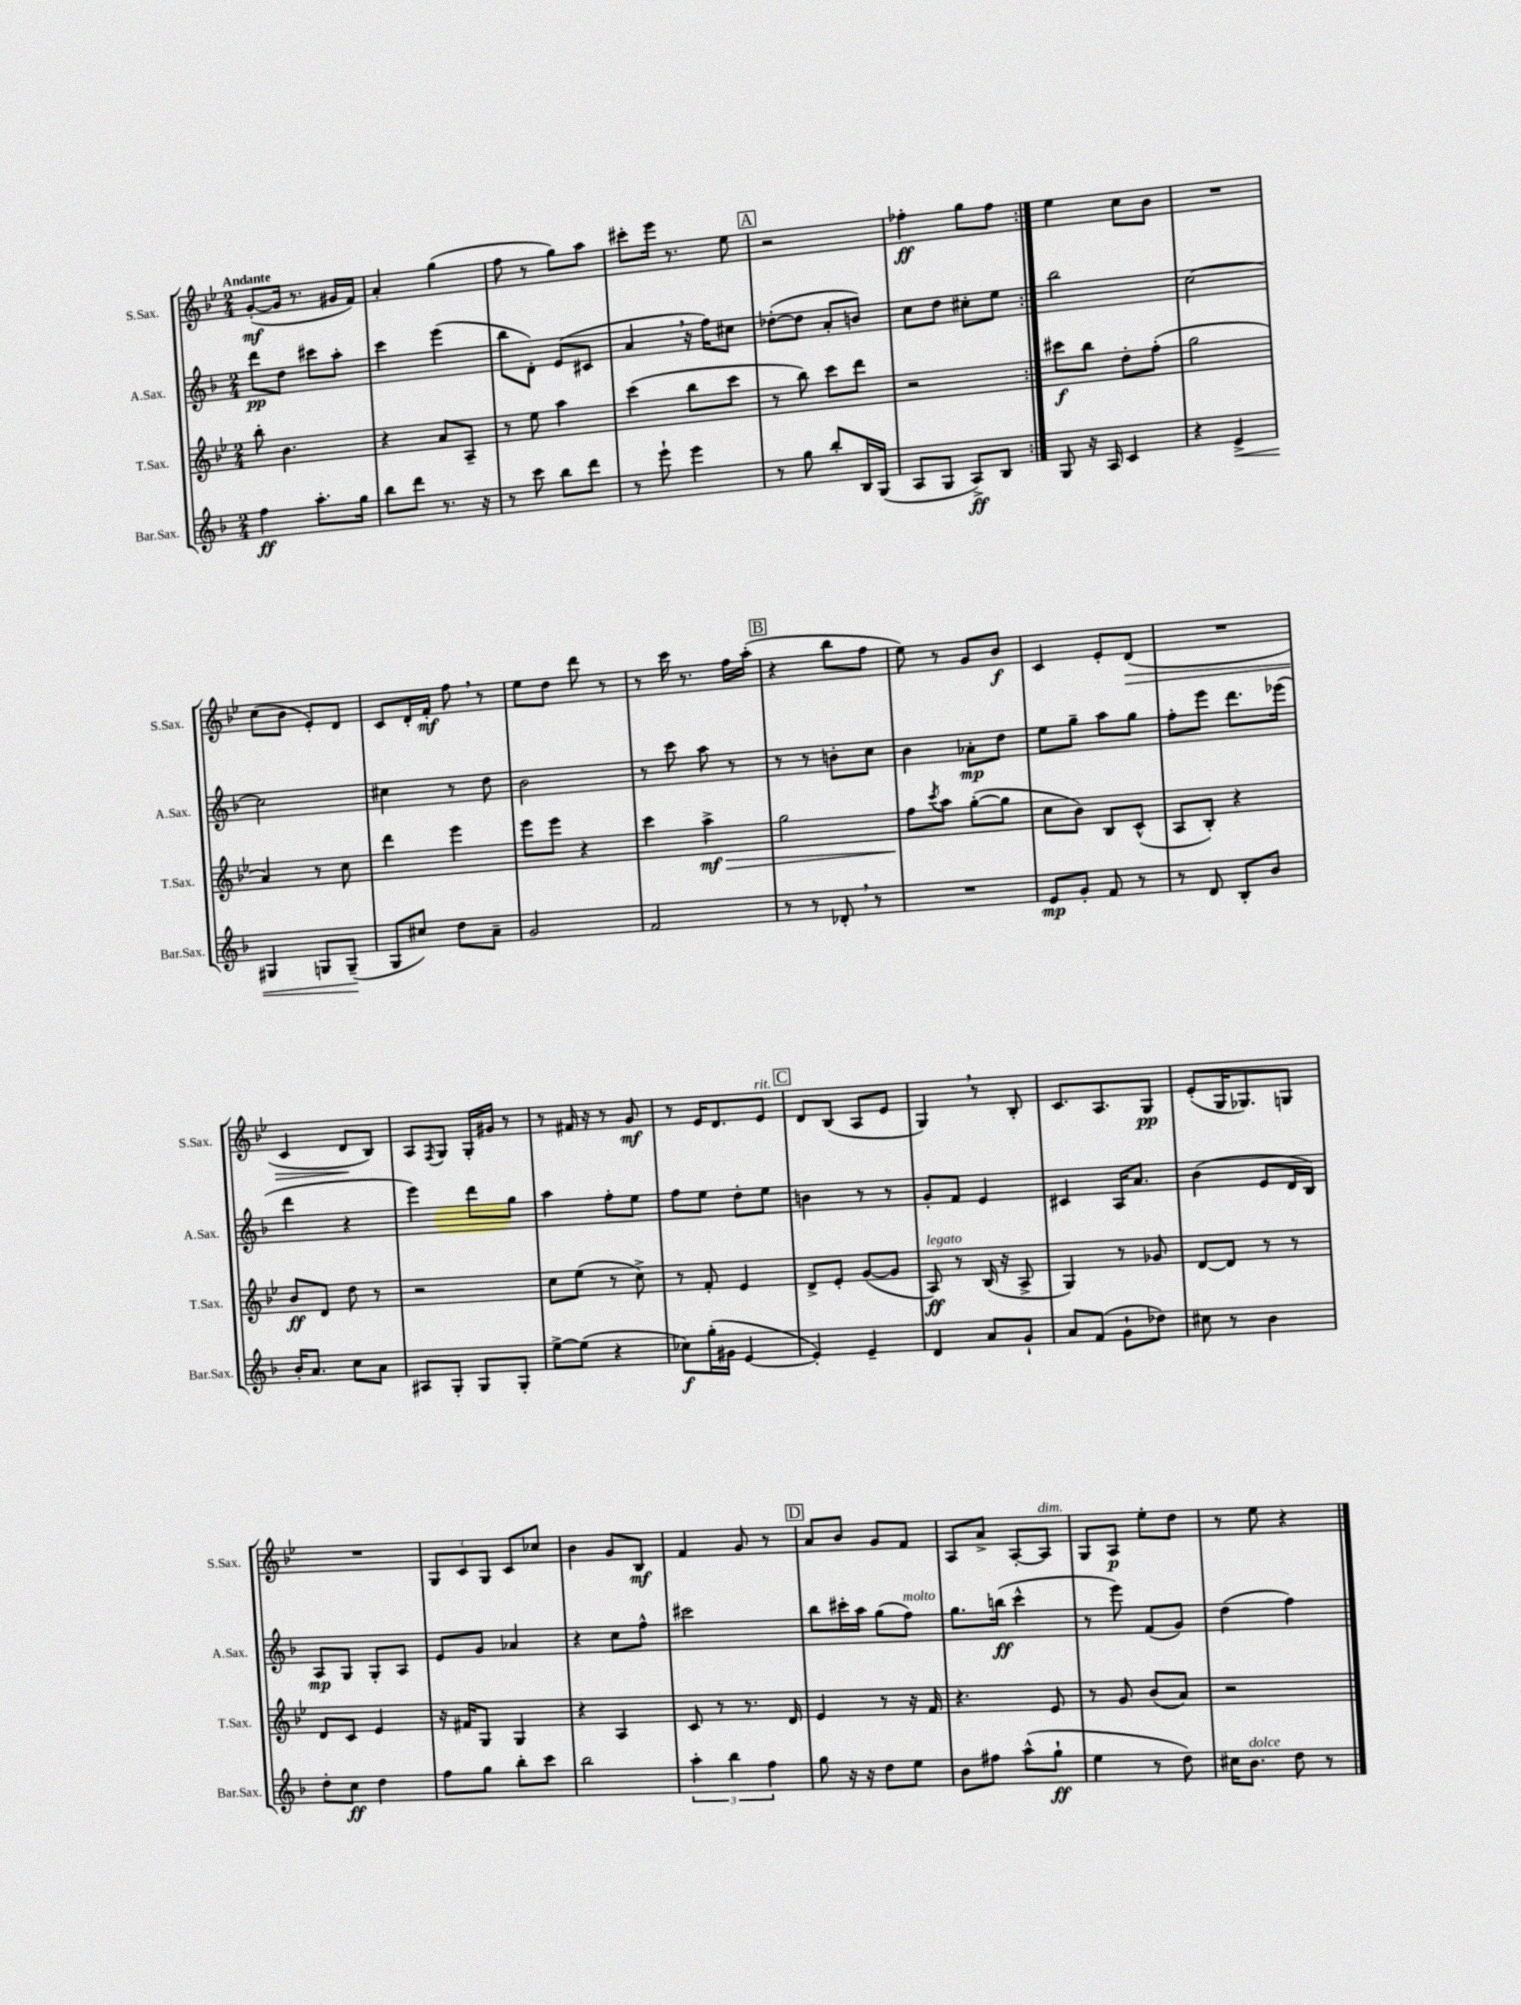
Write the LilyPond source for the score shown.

<<
\new StaffGroup <<
\new Staff = "s0" \with { instrumentName = "S.Sax." shortInstrumentName = "S.Sax." } {
    \clef treble \key bes \major \numericTimeSignature \time 2/4 \tempo "Andante"
    \repeat volta 2 { g'8~-.\mf( g'16 r8. gis'16 f'16) |
    a'4-. g''4( |
    f''8 r8 g''8) a''8 |
    cis'''8-. ees'''16 r8. ees''8 |
    \mark \markup { \box "A" } r2 |
    fes''4-.\ff g''8 fes''8 | }
    ees''4 c''8 bes'8 |
    R2 |
    c''8( bes'8 ees'8-.) d'8 |
    c'8 d'16-. f'16-.\mf f''8 \breathe r8 |
    ees''8 d''8 d'''8 r8 |
    r8 c'''16 r8. f''16 a''16-.( |
    \mark \markup { \box "B" } r4 bes''8 f''8 |
    ees''8) r8 g'8 bes'8\f |
    c'4 ees'8-. d'8\>( |
    R2 |
    c'4 d'8\! bes8) |
    a8 \acciaccatura { f8 } g8 g16-. gis'16 r8 |
    r8 fis'16 r16 r8 g'8\mf |
    r8 ees'16 d'8. ees'8^\markup { \italic "rit." } |
    \mark \markup { \box "C" } d'8 bes8( a8 ees'8 |
    g4) \breathe r8 bes8-. |
    c'8. a8. g8\pp |
    ees'8-.( g16 ges8.) g8 |
    R2 |
    \tuplet 3/2 { g8 c'8 g8 } c'8 ces''8 |
    bes'4 g'8 bes8\mf |
    f'4 g'8 r8 |
    \mark \markup { \box "D" } a'8 bes'8 g'8 f'8 |
    a8 a'8-> a8~-. a8^\markup { \italic "dim." } |
    g8 a8\p ees''8-. d''8 |
    r8 ees''8 r4 \bar "|." |
}
\new Staff = "s1" \with { instrumentName = "A.Sax." shortInstrumentName = "A.Sax." } {
    \clef treble \key f \major \numericTimeSignature \time 2/4
    \repeat volta 2 { d'''8\pp d''8 cis'''8 a''8-. |
    c'''4 e'''4( |
    bes''8 d'8-.) e'8( cis'8 |
    a'4 \breathe r16 f''16) cis''8 |
    \mark \markup { \box "A" } des''8~-.( des''8 a'8-. b'8) |
    c''8 d''8 cis''8-. e''8 | }
    bes''2 |
    c''2~ |
    c''2 |
    cis''4 r8 d''8 |
    bes'2 |
    r8 c'''8 a''8 r8 |
    \mark \markup { \box "B" } r8 r8 b'8-. c''8 |
    bes'4 aes'8-.\mp d''8 |
    e''8 g''8-- a''8 g''8 |
    f''8-. e'''8 d'''8. ees'''16( |
    d'''4 r4 |
    e'''4) d'''8 g''8 |
    a''4 f''8-. e''8 |
    f''8 e''8 d''8-. e''8 |
    \mark \markup { \box "C" } b'4 r8 r8 |
    g'8-. f'8 e'4 |
    cis'4 a16 a'8. |
    bes'4( e'8 d'16 bes16) |
    a8\mp g8 g8-. a8 |
    e'8 g'8 aes'4 |
    r4 c''8 f''8-^ |
    cis'''2 |
    \mark \markup { \box "D" } bes''8 cis'''16-. a''16 g''8( f''8^\markup { \italic "molto" }) |
    g''8. b''16\ff( c'''4-^ |
    r8 e'''8) f'8( g'8) |
    d''4( f''4) \bar "|." |
}
\new Staff = "s2" \with { instrumentName = "T.Sax." shortInstrumentName = "T.Sax." } {
    \clef treble \key bes \major \numericTimeSignature \time 2/4
    \repeat volta 2 { bes''8-. bes'4. |
    r4 a'8 a8-- |
    r8 ees''8 a''4 |
    c'''4( bes''8 c'''8 |
    \mark \markup { \box "A" } r8 bes''8) c'''8 d'''8 |
    r2 | }
    cis'''8\f bes''8 d''8-. f''8-.( |
    g''2 |
    a'4) r8 c''8 |
    d'''4 ees'''4 |
    ees'''8 ees'''8 r4 |
    c'''4 a''4->\mf\> |
    \mark \markup { \box "B" } g''2 |
    f''8\! \acciaccatura { c'''8 } a''8 g''8~-.( g''8 |
    c''8 bes'8) bes8 c'8-^( |
    a8 bes8-.) r4 |
    bes'8\ff d'8 d''8 r8 |
    r2 |
    c''8 ees''8( r8 c''8->) |
    r8 f'8-. ees'4 |
    \mark \markup { \box "C" } d'8-> ees'8-. g'8~( g'8 |
    a8\ff^\markup { \italic "legato" }) r8 bes16( r16 a8-> |
    g4) r8 ges'8 |
    d'8~ d'8 r8 r8 |
    d'8 c'8 ees'4 |
    r16 fis'16 g8 g4 |
    r4 a4 |
    c'8 r8 r8. d'16 |
    \mark \markup { \box "D" } ees'4 r8 r16 f'16 |
    r4. ees'8 |
    r8 g'8 bes'8( a'8) |
    r2 \bar "|." |
}
\new Staff = "s3" \with { instrumentName = "Bar.Sax." shortInstrumentName = "Bar.Sax." } {
    \clef treble \key f \major \numericTimeSignature \time 2/4
    \repeat volta 2 { f''4\ff a''8.-. g''16 |
    bes''8 d'''8 r8. r16 |
    r8 c'''8 bes''8 d'''8 |
    r8 e'''8-! e'''4 |
    \mark \markup { \box "A" } r8 g''8 bes''8-. bes16 g16( |
    a8 g8 a8->\ff) bes8 | }
    g8 r16 a16 c'4 |
    r4 e'4->\< |
    gis4 g8 g8--\!( |
    g8 cis''8) d''8 a'8-- |
    g'2 |
    f'2 |
    \mark \markup { \box "B" } r8 r8 des'8-. \breathe r8 |
    R2 |
    e'8\mp g'8-. f'8 r8 |
    r8 d'8 bes8-. bes'8 |
    bes'16-. a'8. c''8 a'8 |
    ais8 g8-. g8 g8-. |
    e''8~-> e''8( r4 |
    ces''8\f) g''16-.( gis'16 e'4~ |
    \mark \markup { \box "C" } e'4-.) e'4-- |
    d'4 a'8 g'8-! |
    a'8 f'8( g'8-! des''8) |
    cis''8 r8 bes'4 |
    d''8-. c''8\ff d''4 |
    f''8 g''8 bes''8-. c'''8 |
    bes''2 |
    \tuplet 3/2 { a''4-. bes''4 f''4 } |
    \mark \markup { \box "D" } g''8 r16 r16 d''8 e''8 |
    bes'8 fis''8 a''8-^( g''8-!\ff |
    e''4 r8 d''8) |
    cis''16 bes'8.^\markup { \italic "dolce" } d''8 r8 \bar "|." |
}
>>
>>
\layout { \context { \Score \remove "Bar_number_engraver" } }
